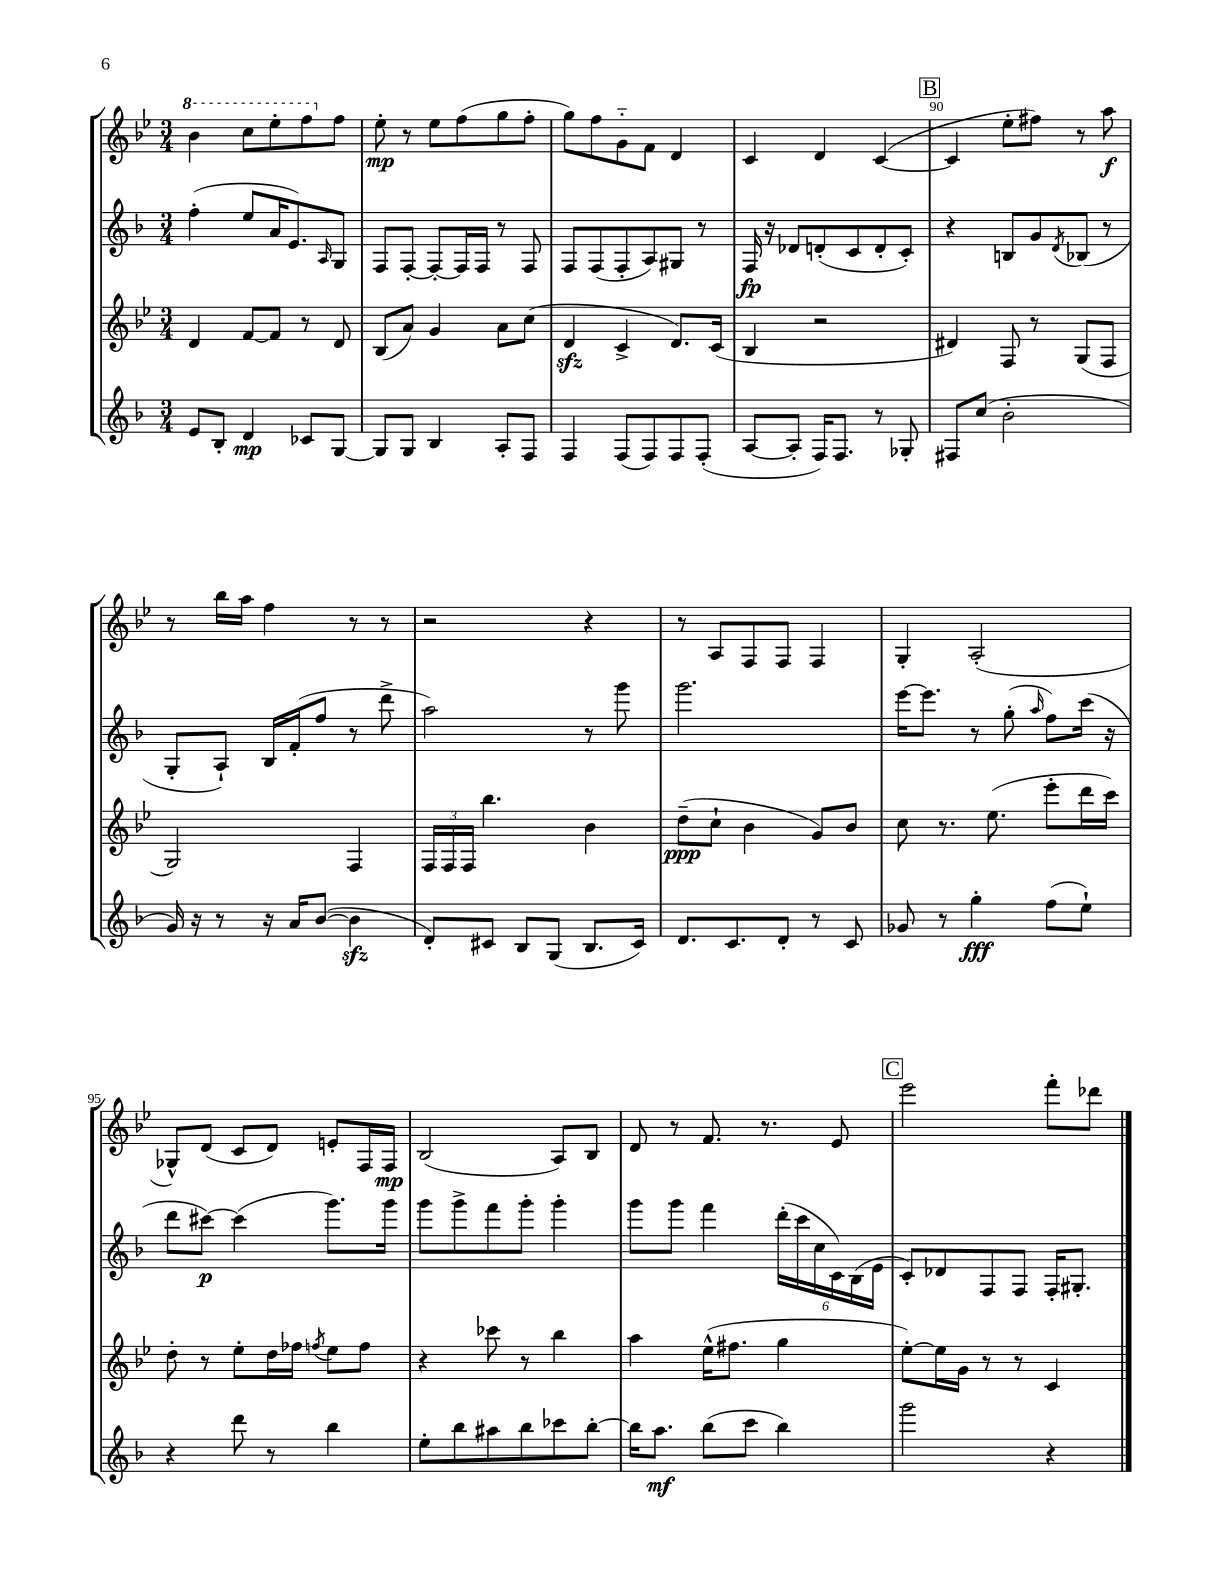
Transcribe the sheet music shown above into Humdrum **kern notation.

**kern	**dynam	**kern	**dynam	**kern	**dynam	**kern	**dynam
*part4	*part4	*part3	*part3	*part2	*part2	*part1	*part1
*staff4	*staff4	*staff3	*staff3	*staff2	*staff2	*staff1	*staff1
*clefG2	*	*clefG2	*	*clefG2	*	*clefG2	*
*k[b-]	*	*k[b-e-]	*	*k[b-]	*	*k[b-e-]	*
*M3/4	*	*M3/4	*	*M3/4	*	*M3/4	*
*	*	*	*	*	*	*8va	*
=86	=86	=86	=86	=86	=86	=86	=86
8e/L	.	4d/	.	(4ff'\	.	4bb-\	.
8B-'/J	.	.	.	.	.	.	.
4d/	mp	[8f/L	.	8ee/L	.	8ccc\L	.
.	.	8f/J]	.	16a/K	.	8eee-'\	.
.	.	.	.	8.e/)	.	.	.
8c-X/L	.	8r	.	.	.	8fff\	.
.	.	.	.	16qqA/	.	.	.
*	*	*	*	*	*	*X8va	*
[8G/J	.	8d/	.	8G/J	.	8ff\J	.
=87	=87	=87	=87	=87	=87	=87	=87
8G/L]	.	(8B-/L	.	8F/L	.	8ee-'\	mp
8G/J	.	8a/J)	.	[8F'/J	.	8r	.
4B-/	.	4g/	.	8F'/L_	.	8ee-\L	.
.	.	.	.	16F/L]	.	(8ff\	.
.	.	.	.	16F/JJ	.	.	.
8A'/L	.	8a\L	.	8r	.	8gg\	.
8F/J	.	(8cc\J	.	8F/	.	8ff'\J	.
=88	=88	=88	=88	=88	=88	=88	=88
4F/	.	4dzz/	.	8F/L	.	8gg\L)	.
.	.	.	.	(8F/	.	8ff\	.
(8F/L	.	4c^/	.	8F'/	.	8g\	.
8F/)	.	.	.	8A/)	.	8f\J	.
8F/	.	8.d/L)	.	8G#X/J	.	4d/	.
(8F'/J	.	.	.	8r	.	.	.
.	.	(16c/Jk	.	.	.	.	.
=89	=89	=89	=89	=89	=89	=89	=89
[8A/L	.	4B-/	.	16F/	fp	4c/	.
.	.	.	.	16r	.	.	.
8A'/J]	.	.	.	8d-X/L	.	.	.
16F/KL)	.	2r	.	(8dn'/	.	4d/	.
8.F/J	.	.	.	.	.	.	.
.	.	.	.	8c/	.	.	.
8r	.	.	.	8d'/	.	([4c/	.
8G-X'/	.	.	.	8c'/J)	.	.	.
!!LO:REH:place=s1:t=B
=90	=90	=90	=90	=90	=90	=90	=90
8F#X/L	.	4d#X/)	.	4r	.	4c/]	.
(8cc/J	.	.	.	.	.	.	.
2b-'\	.	8F/	.	8Bn/L	.	8ee-'\L	.
.	.	8r	.	8g/	.	8ff#X\J)	.
.	.	.	.	8qd/	.	.	.
.	.	(8G/L	.	(8B-X/J	.	8r	.
.	.	8F/J	.	8r	.	8aa\	f
!!LO:LB:g=z
=91	=91	=91	=91	=91	=91	=91	=91
16g/)	.	2G/)	.	8G'/L	.	8r	.
16r	.	.	.	.	.	.	.
8r	.	.	.	8A`/J)	.	16bb-\LL	.
.	.	.	.	.	.	16aa\JJ	.
16r	.	.	.	16B-/LL	.	4ff\	.
16a/KL	.	.	.	(16f'/J	.	.	.
([8b-/J	.	.	.	8ff/J	.	.	.
4b-zz\]	.	4F/	.	8r	.	8r	.
.	.	.	.	8ddd^\	.	8r	.
=92	=92	=92	=92	=92	=92	=92	=92
8d'/L)	.	24F/LL	.	2aa\)	.	2r	.
.	.	24F/	.	.	.	.	.
.	.	24F/JJ	.	.	.	.	.
8c#X/J	.	4.bb-\	.	.	.	.	.
8B-/L	.	.	.	.	.	.	.
(8G/J	.	.	.	.	.	.	.
8.B-/L	.	4b-\	.	8r	.	4r	.
.	.	.	.	8ggg\	.	.	.
16c#/Jk)	.	.	.	.	.	.	.
=93	=93	=93	=93	=93	=93	=93	=93
8.d/L	.	(8dd~\L	ppp	2.ggg\	.	8r	.
.	.	8cc`\J	.	.	.	8A/L	.
8.c/	.	.	.	.	.	.	.
.	.	4b-\	.	.	.	8F/	.
8d'/J	.	.	.	.	.	8F/J	.
8r	.	8g/L)	.	.	.	4F/	.
8c/	.	8b-/J	.	.	.	.	.
=94	=94	=94	=94	=94	=94	=94	=94
8g-X/	.	8cc\	.	[16eee\KL	.	4G'/	.
.	.	.	.	8.eee\J]	.	.	.
8r	.	8.r	.	.	.	.	.
4gg'\	fff	.	.	8r	.	(2A'/	.
.	.	(8.ee-\	.	.	.	.	.
.	.	.	.	(8gg'\	.	.	.
.	.	.	.	16qqaa/	.	.	.
(8ff\L	.	8eee-'\L	.	8ff\L)	.	.	.
8ee`\J)	.	16ddd\L	.	(16ccc\Jk	.	.	.
.	.	16ccc\JJ)	.	16r	.	.	.
!!LO:LB:g=z
=95	=95	=95	=95	=95	=95	=95	=95
4r	.	8dd'\	.	8ddd\L	.	8G-X^^/L)	.
.	.	8r	.	[8ccc#X\J)	p	(8d/J	.
8ddd\	.	8ee-'\L	.	(4ccc#\]	.	8c/L	.
8r	.	16dd\L	.	.	.	8d/J)	.
.	.	16ff-X\JJ	.	.	.	.	.
.	.	8qffn/	.	.	.	.	.
4bb-\	.	8ee-\L	.	8.ggg\L)	.	8en'/L	.
.	.	8ff\J	.	.	.	16F/L	.
.	.	.	.	16ggg\Jk	.	16F/JJ	mp
=96	=96	=96	=96	=96	=96	=96	=96
8ee'\L	.	4r	.	8ggg\L	.	(2B-/	.
8bb-\	.	.	.	8ggg^\	.	.	.
8aa#X\	.	8ccc-X\	.	8fff\	.	.	.
8bb-\	.	8r	.	8ggg'\J	.	.	.
8ccc-X\	.	4bb-\	.	4ggg'\	.	8A/L)	.
[8bb-'\J	.	.	.	.	.	8B-/J	.
=97	=97	=97	=97	=97	=97	=97	=97
16bb-\KL]	.	4aa\	.	8ggg\L	.	8d/	.
8.aa\J	mf	.	.	.	.	.	.
.	.	.	.	8ggg\J	.	8r	.
(8bb-\L	.	(16ee-^^\KL	.	4fff\	.	8.f/	.
.	.	8.ff#X\J	.	.	.	.	.
8ccc\J	.	.	.	.	.	.	.
.	.	.	.	.	.	8.r	.
4bb-\)	.	4gg\	.	(24ddd'\LL	.	.	.
.	.	.	.	24ccc\	.	.	.
.	.	.	.	24cc\	.	.	.
.	.	.	.	24c\)	.	8e-/	.
.	.	.	.	(24B-\	.	.	.
.	.	.	.	24e\JJ	.	.	.
!!LO:REH:place=s1:t=C
=98	=98	=98	=98	=98	=98	=98	=98
2ggg\	.	[8ee-'\L)	.	8c'/L)	.	2eee-\	.
.	.	16ee-\L]	.	8d-X/	.	.	.
.	.	16g\JJ	.	.	.	.	.
.	.	8r	.	8F/	.	.	.
.	.	8r	.	8F/J	.	.	.
4r	.	4c/	.	16F'/KL	.	8fff'\L	.
.	.	.	.	8.G#X'/J	.	.	.
.	.	.	.	.	.	8ddd-X\J	.
==	==	==	==	==	==	==	==
*-	*-	*-	*-	*-	*-	*-	*-
